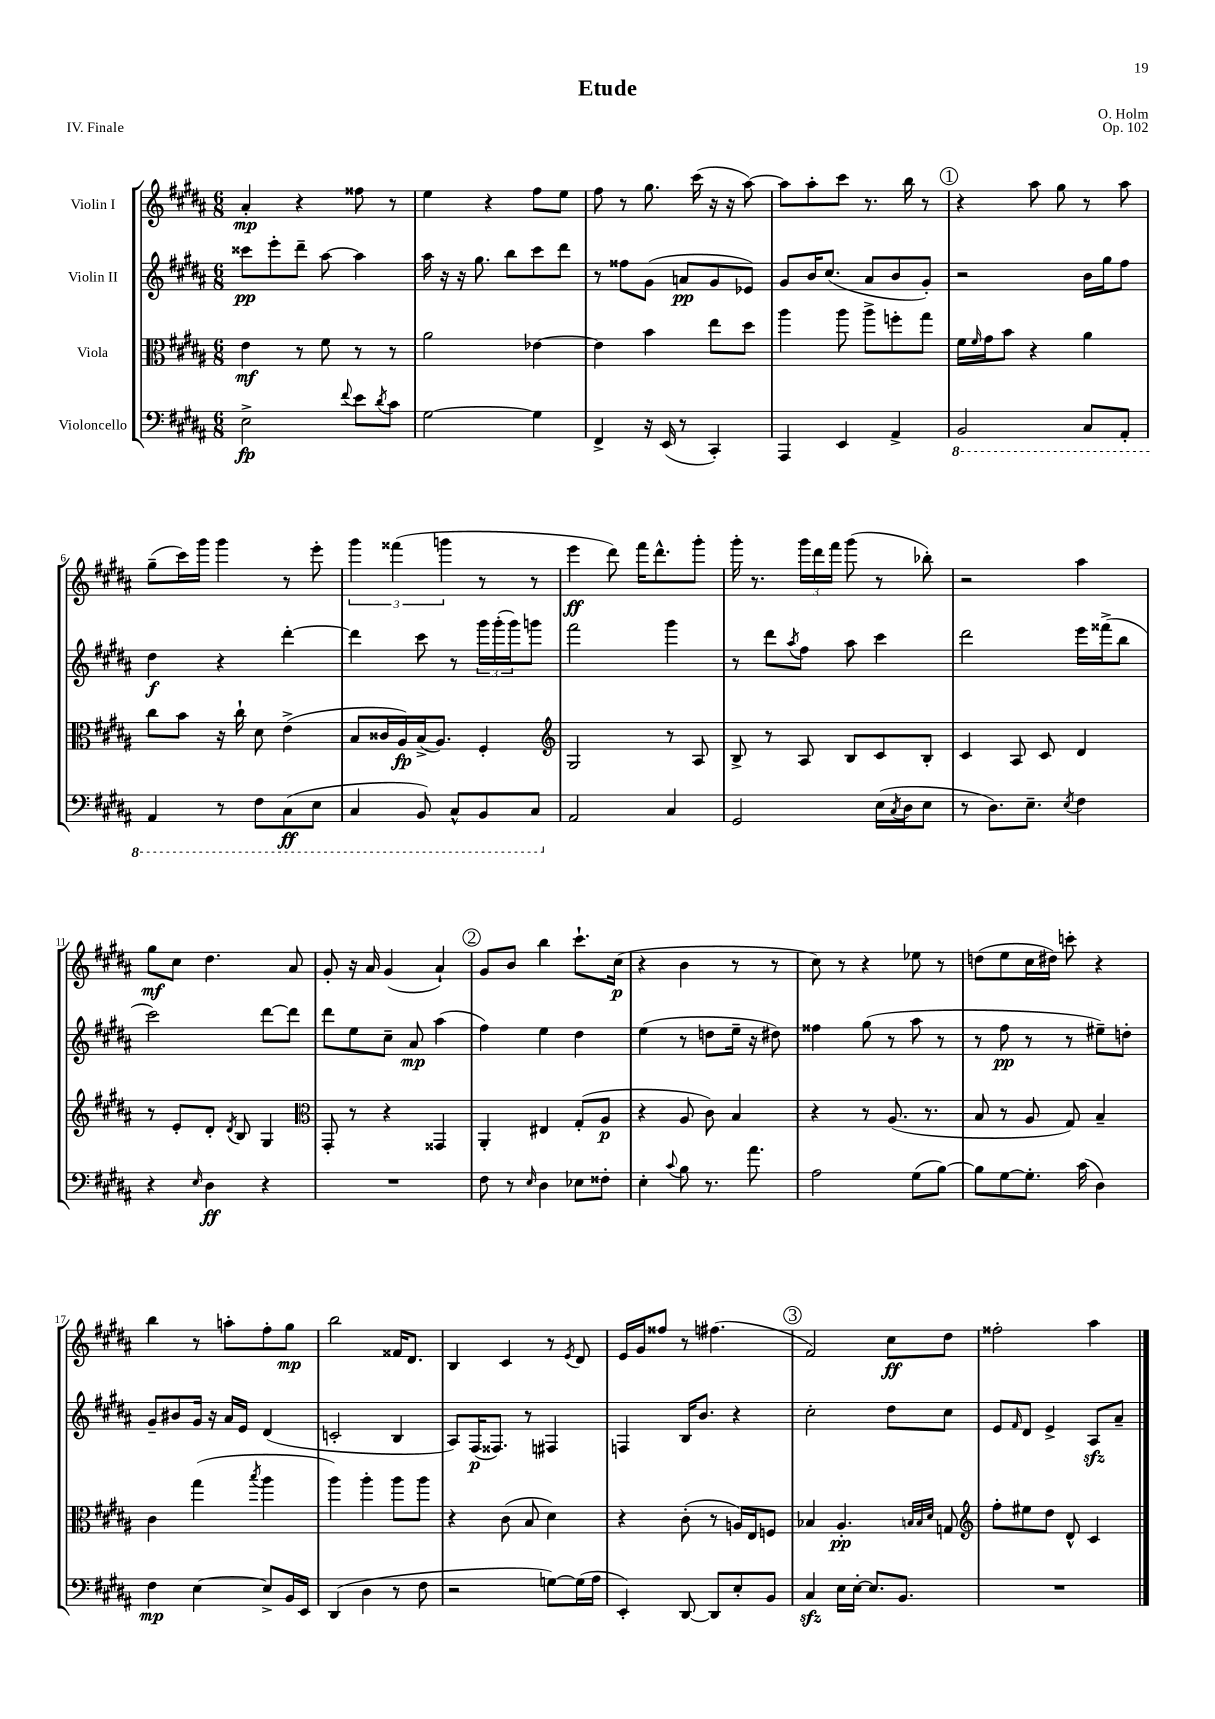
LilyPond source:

\header { title = "Etude" composer = "O. Holm" opus = "Op. 102" piece = "IV. Finale" }
<<
\new StaffGroup <<
\new Staff = "s0" \with { instrumentName = "Violin I" } {
    \clef treble \key b \major \numericTimeSignature \time 6/8
    ais'4-.\mp r4 fisis''8 r8 |
    e''4 r4 fis''8 e''8 |
    fis''8 r8 gis''8. cis'''16( r16 r16 ais''8~) |
    ais''8 ais''8-. cis'''8 r8. b''16 r8 |
    \mark \markup { \circle "1" } r4 ais''8 gis''8 r8 ais''8 |
    gis''8--( cis'''16) gis'''16 gis'''4 r8 e'''8-. |
    \tuplet 3/2 { gis'''4 fisis'''4( g'''4 } r8 r8 |
    e'''4\ff dis'''8) fis'''16 dis'''8.-^ gis'''8-. |
    gis'''16-. r8. \tuplet 3/2 { gis'''16 dis'''16 fis'''16 } gis'''8( r8 bes''8-.) |
    r2 ais''4 |
    gis''8\mf cis''8 dis''4. ais'8 |
    gis'8-. r16 ais'16 gis'4( ais'4-!) |
    \mark \markup { \circle "2" } gis'8 b'8 b''4 cis'''8.-! cis''16\p( |
    r4 b'4 r8 r8 |
    cis''8) r8 r4 ees''8 r8 |
    d''8( e''8 cis''16 dis''16) c'''8-. r4 |
    b''4 r8 a''8-. fis''8-. gis''8\mp |
    b''2 fisis'16 dis'8. |
    b4 cis'4 r8 \acciaccatura { e'8 } dis'8 |
    e'16 gis'16 fisis''8 r8 fis''4.( |
    \mark \markup { \circle "3" } fis'2) cis''8\ff dis''8 |
    fisis''2-. ais''4 \bar "|." |
}
\new Staff = "s1" \with { instrumentName = "Violin II" } {
    \clef treble \key b \major \numericTimeSignature \time 6/8
    cisis'''8\pp e'''8-. dis'''8-- ais''8~ ais''4 |
    ais''16 r16 r16 gis''8. b''8 cis'''8 dis'''8 |
    r8 fisis''8 gis'8( a'8\pp gis'8 ees'8) |
    gis'8 b'16 cis''8.( ais'8 b'8 gis'8-.) |
    \mark \markup { \circle "1" } r2 b'16 gis''16 fis''8 |
    dis''4\f r4 dis'''4~-. |
    dis'''4 cis'''8 r8 \tuplet 3/2 { gis'''16 gis'''16-.( gis'''16) } g'''8 |
    fis'''2 gis'''4 |
    r8 dis'''8 \acciaccatura { ais''8 } fis''8 ais''8 cis'''4 |
    dis'''2 e'''16 fisis'''16->( b''8 |
    cis'''2) dis'''8~ dis'''8 |
    dis'''8 e''8 cis''8-- ais'8\mp ais''4( |
    \mark \markup { \circle "2" } fis''4) e''4 dis''4 |
    e''4( r8 d''8 e''16-- r16 dis''8) |
    fisis''4 gis''8( r8 ais''8 r8 |
    r8 fis''8\pp r8 r8 eis''8--) d''8-. |
    gis'8-- bis'8 gis'16 r16 ais'16 e'16 dis'4( |
    c'2-. b4 |
    ais8) fis16\p( fisis8.) r8 fis4 |
    f4 b16 b'8. r4 |
    \mark \markup { \circle "3" } cis''2-. dis''8 cis''8 |
    e'8 \grace { fis'16 } dis'8 e'4-> ais8\sfz ais'8-- \bar "|." |
}
\new Staff = "s2" \with { instrumentName = "Viola" } {
    \clef alto \key b \major \numericTimeSignature \time 6/8
    e'4\mf r8 fis'8 r8 r8 |
    ais'2 ees'4~ |
    ees'4 b'4 e''8 dis''8 |
    ais''4 ais''8 ais''8-> f''8-. gis''8 |
    \mark \markup { \circle "1" } fis'16 \grace { fis'16 } gis'16 b'8 r4 ais'4 |
    cis''8 b'8 r16 cis''16-! dis'8 e'4->( |
    b8 cisis'16 ais16\fp) b16->( ais8.) fis4-. |
    \clef treble gis2 r8 ais8 |
    b8-> r8 ais8 b8 cis'8 b8-. |
    cis'4 ais8 cis'8 dis'4 |
    r8 e'8-. dis'8-. \acciaccatura { dis'8 } b8 gis4 |
    \clef alto gis,8-. r8 r4 gisis,4 |
    \mark \markup { \circle "2" } ais,4-. eis4 gis8-.( ais8\p |
    r4 ais8 cis'8) b4 |
    r4 r8 ais8.( r8. |
    b8 r8 ais8 gis8) b4-- |
    cis'4 gis''4( \acciaccatura { b''8 } ais''4 |
    ais''4) ais''4-. ais''8 ais''8 |
    r4 cis'8( b8 dis'4) |
    r4 cis'8-.( r8 a16) e16 f8 |
    \mark \markup { \circle "3" } bes4 ais4.-.\pp \grace { b32 b32 dis'32 } g8 |
    \clef treble fis''8-. eis''8 dis''8 dis'8-^ cis'4 \bar "|." |
}
\new Staff = "s3" \with { instrumentName = "Violoncello" } {
    \clef bass \key b \major \numericTimeSignature \time 6/8
    e2->\fp \appoggiatura { fis'8 } e'8 \acciaccatura { dis'8 } cis'8 |
    gis2~ gis4 |
    fis,4-> r16 e,16( r8 cis,4-.) |
    ais,,4 e,4 ais,4-> |
    \mark \markup { \circle "1" } \ottava #-1 b,,2 cis,8 ais,,8-. |
    ais,,4 r8 fis,8 cis,8\ff( e,8 |
    cis,4 b,,8) cis,8-^ b,,8 cis,8 \ottava #0 |
    ais,2 cis4 |
    gis,2 e16( \acciaccatura { cis8 } dis16 e8 |
    r8 dis8.) e8.-- \acciaccatura { e8 } fis4 |
    r4 \grace { e16 } dis4\ff r4 |
    R2. |
    \mark \markup { \circle "2" } fis8 r8 \grace { e16 } dis4 ees8 fisis8-. |
    e4-. \appoggiatura { cis'8 } b8 r8. ais'8. |
    ais2 gis8( b8~) |
    b8 gis8~ gis8.-. cis'16( dis4) |
    fis4\mp e4~ e8-> b,16 e,16 |
    dis,4( dis4 r8 fis8 |
    r2 g8~) g16( ais16 |
    e,4-.) dis,8~ dis,8 e8-. b,8 |
    \mark \markup { \circle "3" } cis4\sfz e16 e16~-. e8. b,8. |
    R2. \bar "|." |
}
>>
>>
